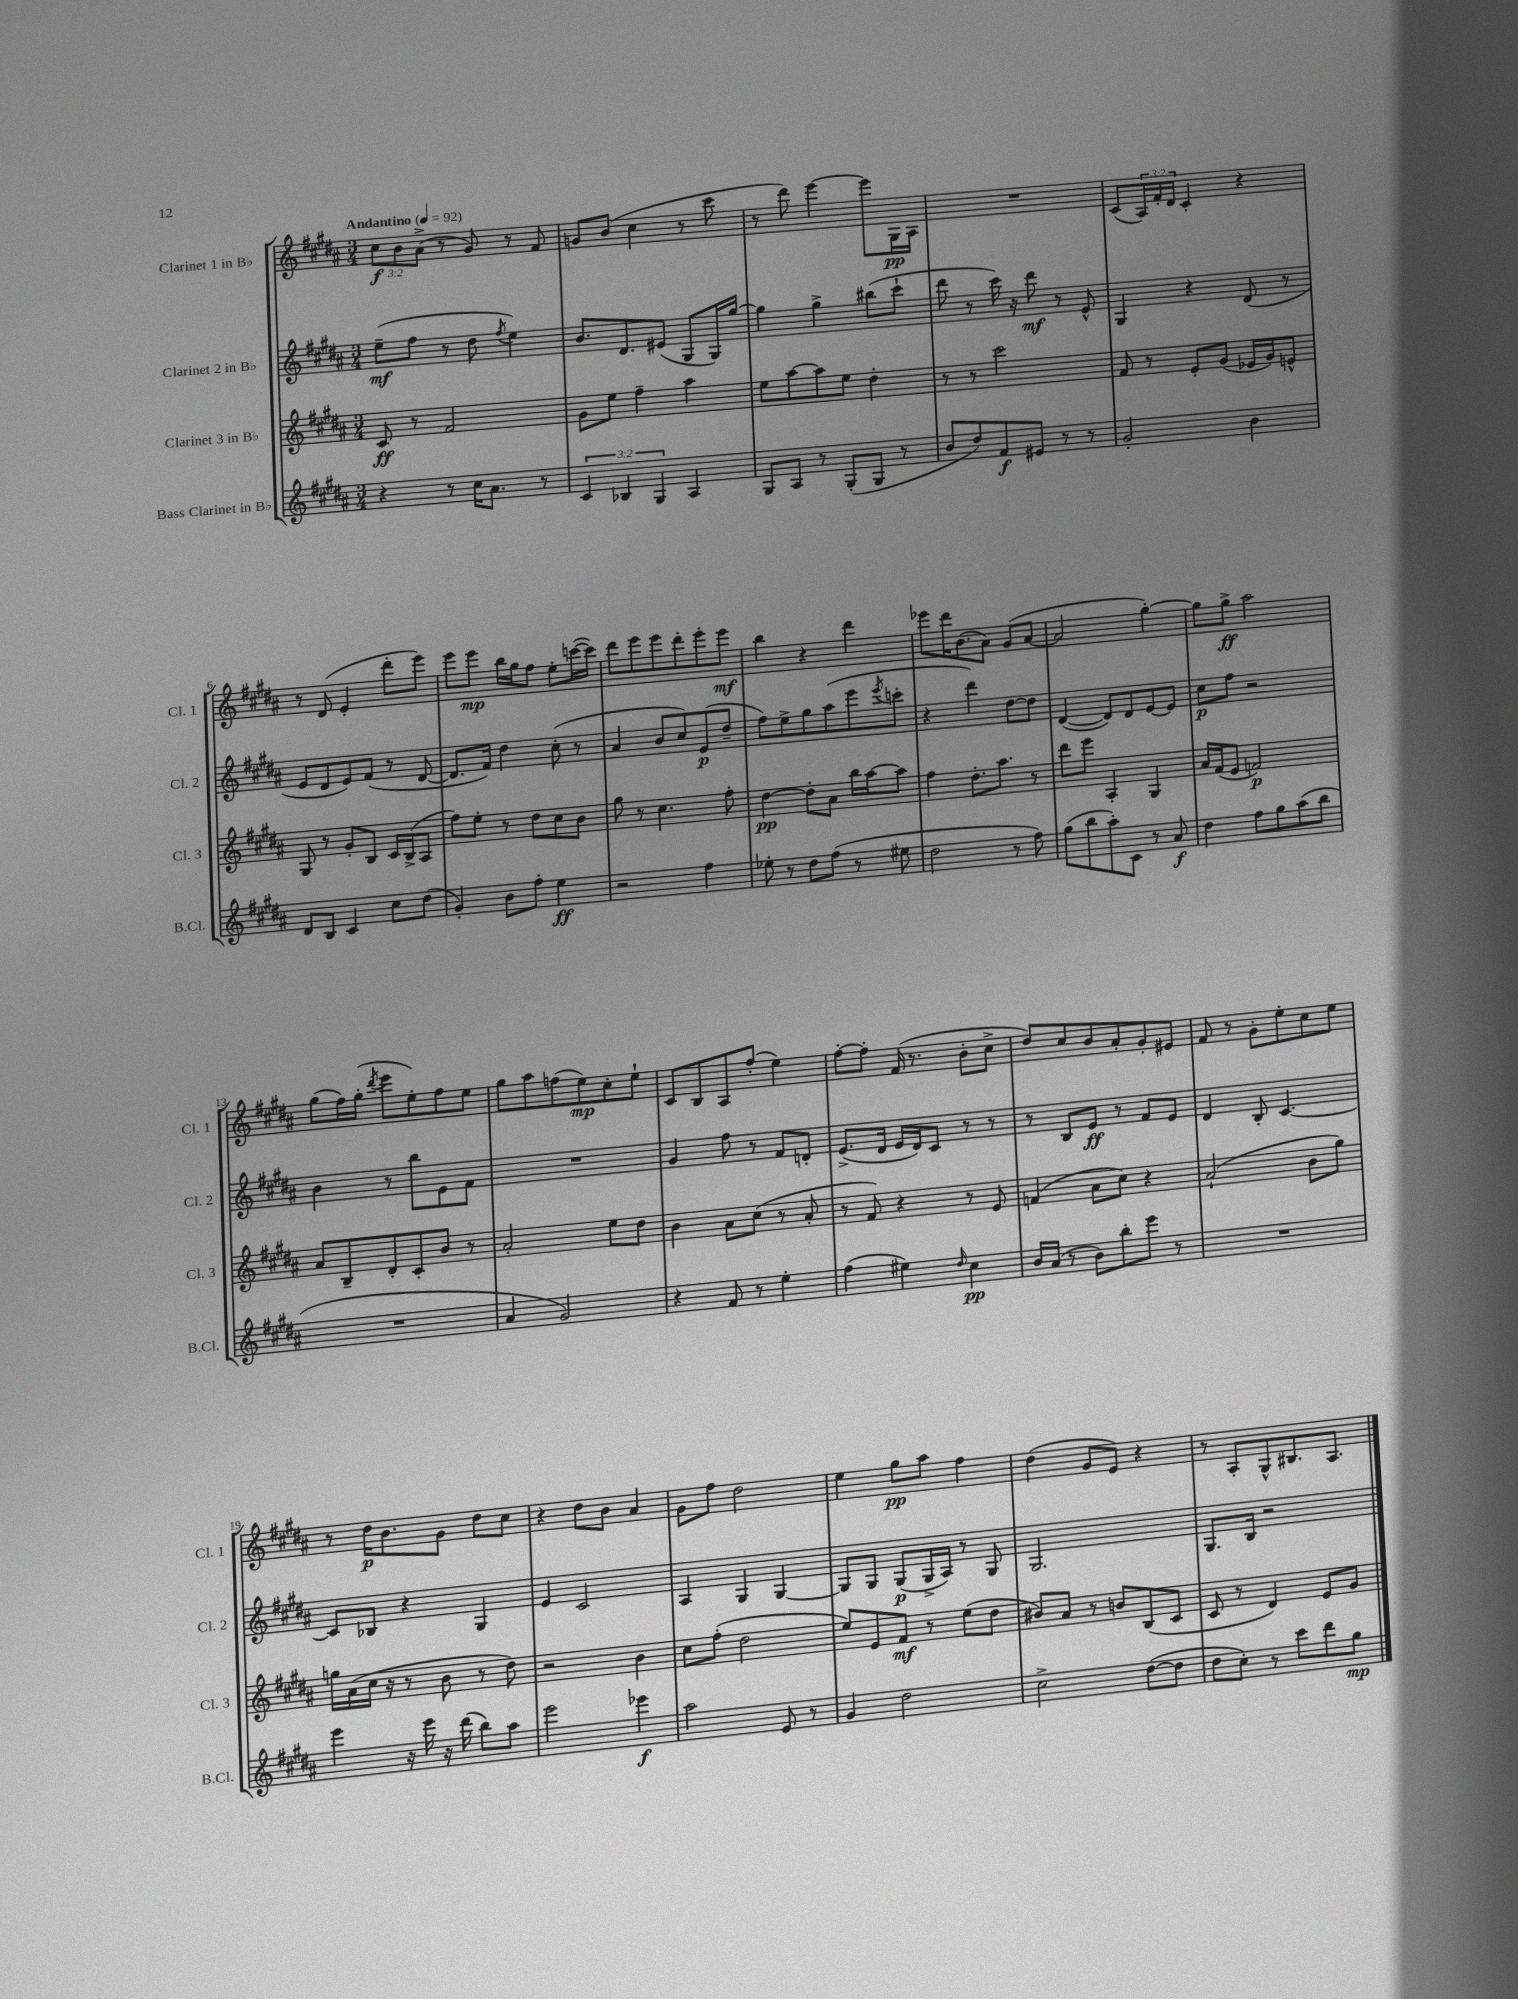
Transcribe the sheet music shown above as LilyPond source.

<<
\new StaffGroup <<
\new Staff = "s0" \with { instrumentName = "Clarinet 1 in Bb" shortInstrumentName = "Cl. 1" } {
    \clef treble \key b \major \numericTimeSignature \time 3/4 \override Staff.TupletNumber.text = #tuplet-number::calc-fraction-text \tempo "Andantino" 4 = 92
    \tuplet 3/2 { cis''8\f b'8 ais'8->( } r8 gis'8) r8 fis'8 |
    g'8 b'8( cis''4 r8 cis'''8 |
    r8 dis'''8) e'''4~ e'''8 gis16\pp ais16 |
    R2. |
    cis'8( \tuplet 3/2 { ais16) fis'16-. dis'16 } cis'4-. r4 |
    r8 dis'8( e'4-. dis'''8-. e'''8) |
    e'''8 e'''8\mp b''16 gis''16 fis''8 e''8-. c'''16~( c'''16) |
    dis'''8 e'''8 e'''8 dis'''8-. e'''8-. e'''8\mf |
    b''4 r4 dis'''4 |
    ees'''8 dis'''16 b'8.( ais'8) gis'8( ais'8~ |
    ais'2 gis''4~-.) |
    gis''8 gis''8->\ff ais''2 |
    gis''8( fis''16) gis''16-.( \acciaccatura { dis'''8 } e'''8 e''8-.) fis''8 e''8 |
    gis''8 ais''8 f''8( e''8\mp) cis''8-. e''8-! |
    cis'8 b8 ais8 fis''8-.( e''4) |
    fis''8~-. fis''8-. fis'16( r8. b'8-. cis''8-> |
    dis''8) cis''8 b'8 ais'8-. gis'8-. eis'8 |
    fis'8 r8 gis'8-. e''8-. cis''8 e''8 |
    r8 dis''16\p b'8. gis'8 dis''8 cis''8 |
    r4 dis''8 b'8 ais'4 |
    gis'8 fis''8 dis''2 |
    e''4 gis''8\pp ais''8 fis''4 |
    dis''4( gis'8 e'8) r4 |
    r8 ais8-. gis8-^ bis8. ais8. \bar "|." |
}
\new Staff = "s1" \with { instrumentName = "Clarinet 2 in Bb" shortInstrumentName = "Cl. 2" } {
    \clef treble \key b \major \numericTimeSignature \time 3/4
    e''8--\mf( fis''8 r8 dis''8 \acciaccatura { fis''8 } e''4) |
    b'8. dis'8. eis'8( gis8 gis16) gis''16~ |
    gis''4 gis''4-> bis''8( cis'''8-! |
    dis'''8 r8 cis'''16) r16 dis'''8\mf r8 e'8-^ |
    gis4 r4 dis'8( r8 |
    e'8 dis'8 e'8) fis'8( r8 dis'8~ |
    dis'8. fis'16) dis''4 cis''8-.( r8 |
    ais'4 b'8 cis''8) e'8\p( dis''8-- |
    fis''8) e''8-> gis''8 ais''8( e'''8 \acciaccatura { e'''8 } c'''8-. |
    r4 dis'''4) dis''8~ dis''8 |
    dis'4~( dis'8) dis'8 e'8~ e'8 |
    cis''8\p fis''8 r2 |
    b'4 r8 b''8 e'8 fis'8 |
    R2. |
    gis'4 fis''8 r8 fis'8 d'8-. |
    e'8.->( dis'16 e'16 dis'16) cis'8 r8 r8 |
    r8 b8 e'8\ff r8 fis'8 e'8 |
    dis'4 b8-. cis'4.~ |
    cis'8 bes8 r4 gis4 |
    e'4 cis'2 |
    ais4 gis4 gis4~ |
    gis8 gis8 gis8\p( gis16-> ais16) r8 gis8 |
    gis2. |
    gis8. b16 r2 \bar "|." |
}
\new Staff = "s2" \with { instrumentName = "Clarinet 3 in Bb" shortInstrumentName = "Cl. 3" } {
    \clef treble \key b \major \numericTimeSignature \time 3/4
    cis'8\ff r8 fis'2 |
    gis'8 e''8 fis''4-- ais''4 |
    e''8 ais''8~ ais''8 e''8 dis''4-. |
    r8 r8 cis'''2 |
    fis'8 r8 e'8-. gis'8( ees'16 gis'16) e'8-^ |
    gis8 r8 gis'8-. b8 cis'16 b16->( ais8 |
    fis''8) e''8-. r8 dis''8 cis''8 b'8 |
    gis''8 r8 cis''4. fis''8-. |
    dis''4~\pp dis''8-. ais'8 b''16 ais''16~ ais''8 |
    fis''4 dis''8.-. ais''8. r8 |
    dis'''8 e'''8 ais4-. gis4 |
    ais'16 fis'16( e'8 f'2\p) |
    ais'8 b8-- dis'8-. cis'8-. b'8 r8 |
    ais'2-. e''8 dis''8 |
    b'4 ais'8 cis''8( r8 ais'8-. |
    r8 fis'8) r4 r8 e'8 |
    f'4( ais'8 cis''8) r4 |
    ais'2-!( b'8 gis''8) |
    g''16 ais'16( cis''16 r16 r8 b'8 r8 dis''8) |
    r2 b'4 |
    cis''8 fis''8-.( dis''2 |
    e''8) e'8 fis'8\mf r8 e''8( dis''8 |
    bis'8) ais'8 r8 b'8 b8( cis'8 |
    cis'8 r8 dis'4) e'8 gis'8 \bar "|." |
}
\new Staff = "s3" \with { instrumentName = "Bass Clarinet in Bb" shortInstrumentName = "B.Cl." } {
    \clef treble \key b \major \numericTimeSignature \time 3/4 \override Staff.TupletNumber.text = #tuplet-number::calc-fraction-text
    r4 r8 cis''16 ais'8. r8 |
    \tuplet 3/2 { cis'4 bes4 gis4 } ais4 |
    gis8 ais8 r8 gis8-.( gis8 r8 |
    b'8 dis''8) fis'8\f eis'8 r8 r8 |
    gis'2-. b'4 |
    dis'8 b8 cis'4 cis''8 dis''8( |
    gis'4-.) b'8 fis''8-. e''4\ff |
    r2 fis''4 |
    ees''8-. r8 dis''8 fis''8( r8 eis''8 |
    dis''2 r8 fis''8) |
    gis''8( b''8 ais''8-.) cis'8 r8 ais'8\f |
    dis''4 fis''8 gis''8 ais''8( b''8 |
    R2. |
    ais'4 gis'2) |
    r4 fis'8 r8 e''4-. |
    fis''4( eis''4) \grace { dis''16 } cis''4\pp |
    b'16 ais'16( r8 b'8) b''8-. e'''8 r8 |
    R2. |
    e'''4 r16 e'''16 r16 dis'''16( b''8) ais''8 |
    e'''2 ees'''4\f |
    ais''2 e'8 r8 |
    gis'4 dis''2 |
    cis''2-> dis''8~( dis''8 |
    dis''8 cis''8-.) r8 cis'''8 dis'''8 gis''8\mp \bar "|." |
}
>>
>>
